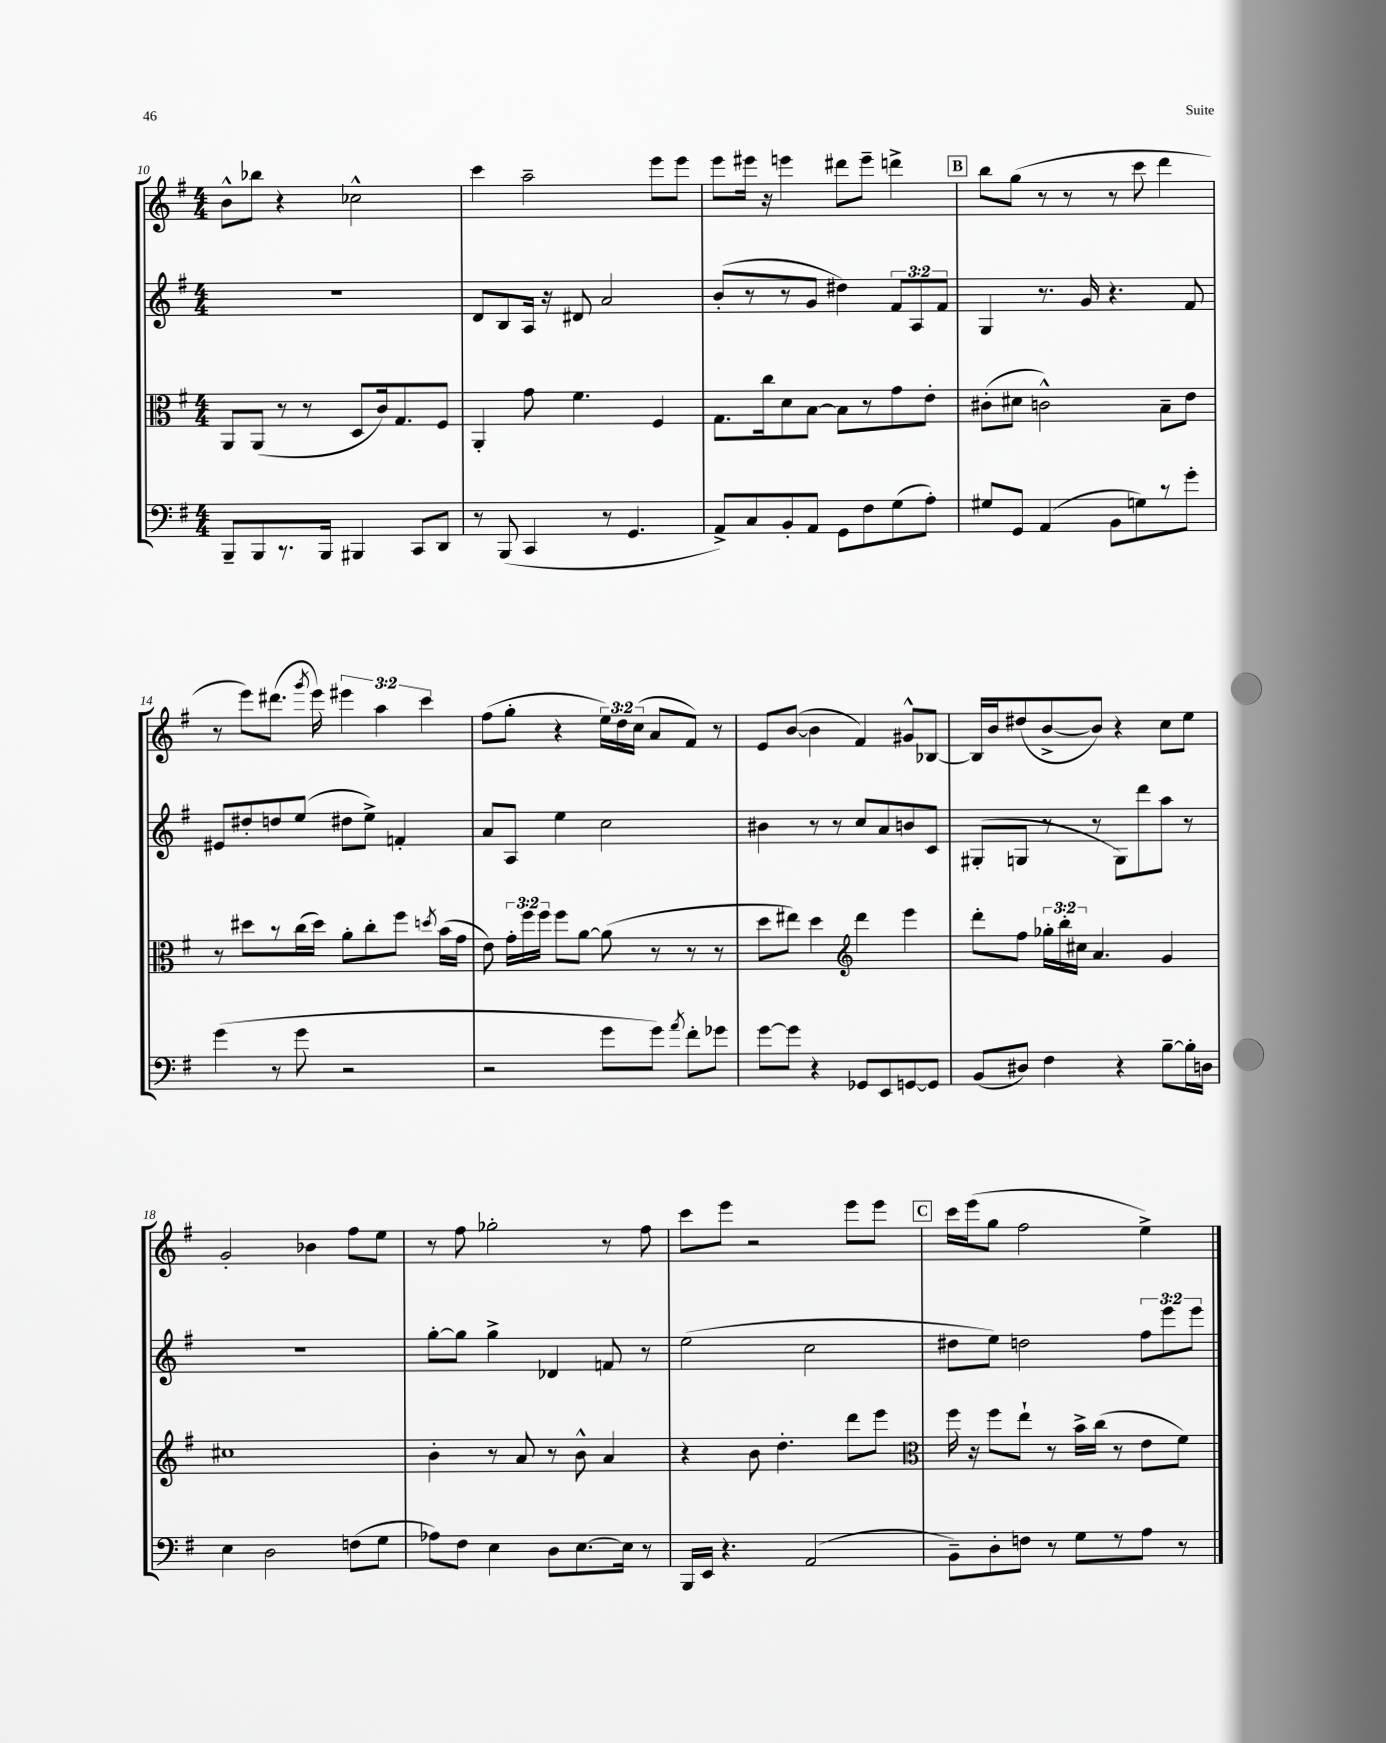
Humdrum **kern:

**kern	**kern	**kern	**kern
*staff4	*staff3	*staff2	*staff1
*clefF4	*clefC3	*clefG2	*clefG2
*k[f#]	*k[f#]	*k[f#]	*k[f#]
*M4/4	*M4/4	*M4/4	*M4/4
8BBB~	8AA	1r	8b^^
8BBB	(8AA	.	8bb-
8.r	8r	.	4r
.	8r	.	.
16BBB	.	.	.
4BBB#	8D	.	2cc-^^
.	16c)	.	.
.	8.G	.	.
8CC	.	.	.
8DD	8F#	.	.
=	=	=	=
8r	4AA'	8d	4ccc
(8BBB	.	8B	.
4CC	8g	16A	2aa~
.	.	16r	.
.	4.f#	8d#	.
8r	.	2a	.
4.GG	.	.	.
.	4F#	.	8eee
.	.	.	8eee
=	=	=	=
8AA^)	8.G	(8b'	8eee
8C	.	8r	16eee#
.	16cc	.	16r
8BB'	8d	8r	4eee
8AA	[8B	8g	.
8GG	8B]	4dd#)	8ddd#
8F#	8r	.	8eee~
(8G	8g	12f#	4ddd^
.	.	12A	.
8A')	8e'	.	.
.	.	12f#	.
=	=	=	=
8G#	(8c#'	4G	8bb
8GG	8d#	.	(8gg
(4AA	2c^^)	8.r	8r
.	.	.	8r
.	.	16g	.
8BB	.	4.r	8r
8G)	.	.	8ccc
8r	8B~	.	4ddd
8g'	8e	8f#	.
=	=	=	=
(4g	8r	8e#	8r
.	8dd#	8dd#'	8eee)
8r	8r	8dd	(8.ddd#
8g	(16cc	(8ee	.
.	.	.	8qggg
.	16dd#)	.	16eee)
2r	8a'	8dd#	6eee#
.	8cc'	8ee^)	.
.	.	.	6aa
.	8ff#	4f'	.
.	.	.	6ccc
.	8qdd	.	.
.	(16b	.	.
.	16g	.	.
=	=	=	=
2r	8e)	8a	(8ff#
.	24g'	8A	8gg'
.	24ff#	.	.
.	24ff#	.	.
.	8ff#	4ee	4r
.	[8a	.	.
8g	(8a]	2cc	24ee)
.	.	.	24dd
.	.	.	(24cc
8g)	8r	.	8a
8qa	.	.	.
8f#'	8r	.	8f#)
8g-	8r	.	8r
=	=	=	=
[8g	8dd	4b#	8e
8g]	8ee#)	.	([8b
4r	4dd	8r	4b]
.	.	8r	.
*	*clefG2	*	*
8GG-	4ddd	8cc	4f#)
8EE	.	8a	.
[8GG	4eee	8b	8g#^^
8GG]	.	8c	[8B-
=	=	=	=
(8BB	8ddd'	(8G#'	16B-]
.	.	.	16b
8D#)	8ff#	8G	(8dd#
4F#	24gg-'	8r	[8b^
.	24bb'	.	.
.	24cc#	.	.
.	4.a	8r	8b])
4r	.	8G)	4r
.	.	8ddd	.
[8B~	4g	8aa	8cc
16B']	.	8r	8ee
16D	.	.	.
=	=	=	=
4E	1cc#	1r	2g'
2D	.	.	.
.	.	.	4b-
(8F	.	.	8ff#
8G	.	.	8ee
=	=	=	=
8A-)	4b'	[8gg'	8r
8F#	.	8gg]	8ff#
4E	8r	4gg^	2gg-'
.	8a	.	.
8D	8r	4d-	.
[8.E	8b^^	.	.
.	4a	8f	8r
16E]	.	.	.
8r	.	8r	8ff#
=	=	=	=
16BBB	4r	(2ee	8ccc
16EE	.	.	.
4.r	.	.	8eee
.	8b	.	2r
.	4.dd'	.	.
(2AA	.	2cc	.
.	8ddd	.	8eee
.	8eee	.	8eee
=	=	=	=
*	*clefC3	*	*
8BB~)	16ff#	8dd#	16ccc
.	16r	.	(16eee
8D'	8ff#	8ee)	8gg
8F	8ee`	2dd	2ff#
8r	8r	.	.
8G	16b^	.	.
.	(16cc	.	.
8r	8r	.	.
8A	8e	12ff#	4ee^)
.	.	12eee	.
8r	8f#)	.	.
.	.	12eee	.
==	==	==	==
*-	*-	*-	*-
